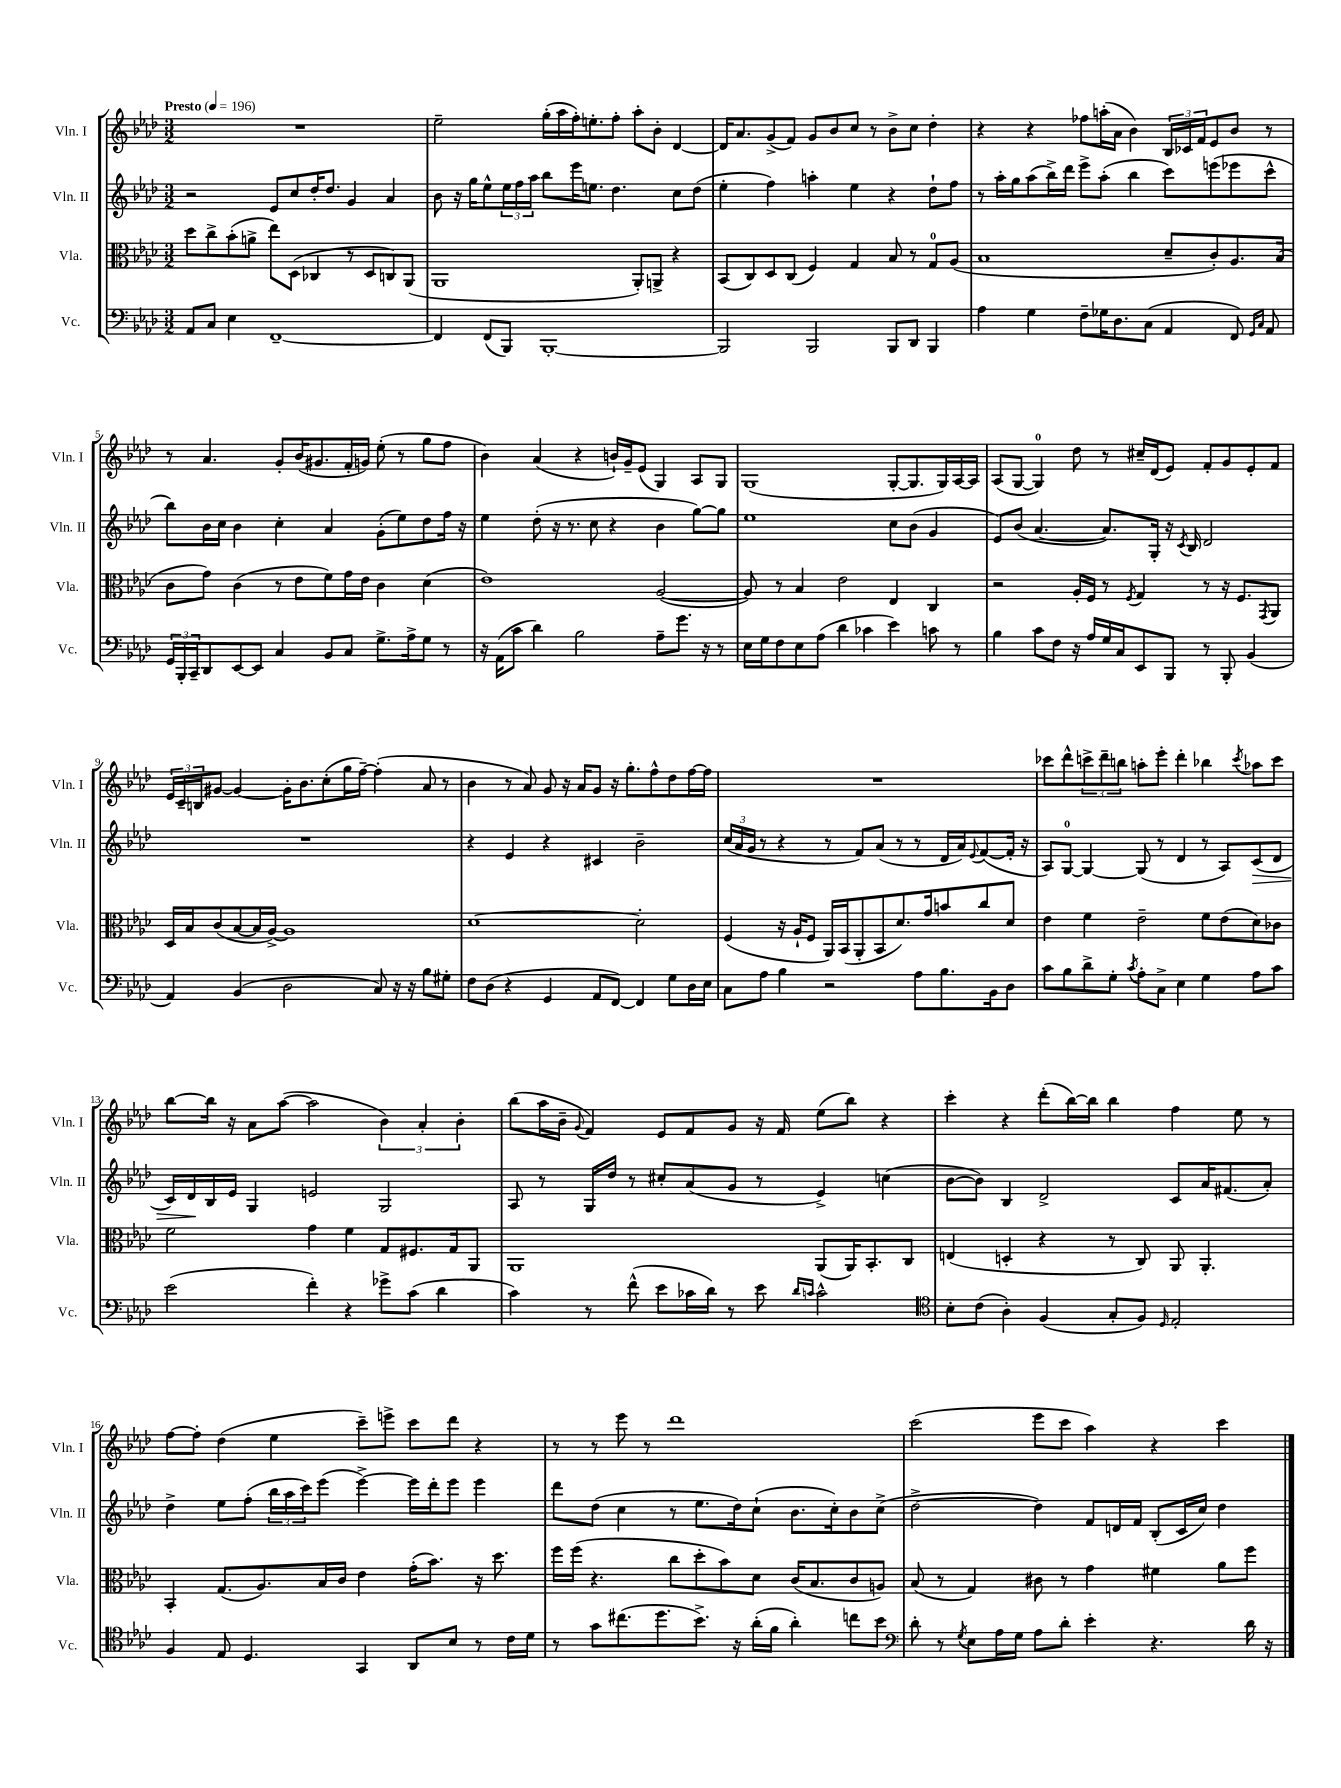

**kern	**kern	**kern	**kern
*staff4	*staff3	*staff2	*staff1
*clefF4	*clefC3	*clefG2	*clefG2
*k[b-e-a-d-]	*k[b-e-a-d-]	*k[b-e-a-d-]	*k[b-e-a-d-]
*M3/2	*M3/2	*M3/2	*M3/2
*MM196	*MM196	*MM196	*MM196
8AA-	8dd-	2r	1.r
8C	8cc^	.	.
4E-	(8b-'	.	.
.	8a^	.	.
[1FF~	8ee-)	8e-	.
.	(8D-	8cc	.
.	4C-	16dd-'	.
.	.	8.dd-	.
.	8r	4g	.
.	8D-	.	.
.	8C)	4a-	.
.	(8AA-	.	.
=	=	=	=
4FF]	1AA-	8b-	2ee-~
.	.	16r	.
.	.	16gg	.
(8FF	.	8ee-^^	.
8BBB-)	.	24ee-	.
.	.	24ff	.
.	.	24aa-	.
[1BBB-'	.	8bb-	(16gg'
.	.	.	16aa-
.	.	16eee-	16ff')
.	.	8.ee	8.ee'
.	.	4.dd-	8ff'
.	8AA-')	.	8aa-'
.	8AA^	.	8b-'
.	4r	8cc	[4d-
.	.	(8dd-	.
=	=	=	=
2BBB-]	(8BB-	4ee-'	16d-]
.	.	.	8.a-
.	8C)	.	.
.	8D-	4ff)	(8g^
.	(8C	.	8f)
2BBB-	4F)	4aa'	8g
.	.	.	8b-
.	4G	4ee-	8cc
.	.	.	8r
8BBB-	8B-	4r	8b-^
8DD-	8r	.	8cc
4BBB-	8G	8dd-`	4dd-'
.	(8A-	8ff	.
=	=	=	=
4A-	1B-	8r	4r
.	.	16aa-'	.
.	.	16gg	.
4G	.	(8aa-	4r
.	.	16bb-^)	.
.	.	16ddd-	.
8F~	.	8eee-^	8ff-
16G-	.	(8aa-'	(16aa'
8.D-	.	.	16a-
.	.	4bb-	4b-)
(8C	.	.	.
4AA-	8d-~	8ccc)	24B-
.	.	.	24c-
.	.	.	24f
.	8c')	(8eee	8e-
8FF)	8.A-	8eee-	8b-
16qqGG	.	.	.
16qqC	.	.	.
8AA-	.	8ccc^^	8r
.	(16B-	.	.
=	=	=	=
24GG	8c	8bb-)	8r
24BBB-'	.	.	.
24CC~	.	.	.
8DD-	8g)	16b-	4.a-
.	.	16cc	.
[8EE-	(4c	4b-	.
8EE-]	.	.	.
4C	8r	4cc'	8g'
.	8e-	.	(16b-
.	.	.	8.g#
8BB-	8f)	4a-	.
8C	16g	.	16f'
.	16e-	.	16g)
8.G^	4c	(8g'	(8ee-'
.	.	8ee-)	8r
16A-^	.	.	.
8G	(4d-	8dd-	8gg
8r	.	16ff	8ff
.	.	16r	.
=	=	=	=
16r	1e-)	4ee-	4b-)
(16AA-	.	.	.
8c	.	.	.
4d-)	.	(8dd-'	(4a-
.	.	16r	.
.	.	8.r	.
2B-	.	.	4r
.	.	8cc	.
.	.	4r	16b`)
.	.	.	16g~
.	.	.	(8e-
8A-~	([2A-	4b-	4G)
8.g	.	.	.
.	.	[8gg)	8A-
16r	.	.	.
8r	.	8gg]	8G
=	=	=	=
16E-	8A-])	1ee-	(1G
16G	.	.	.
8F	8r	.	.
8E-	4B-	.	.
(8A-	.	.	.
4d-	2e-	.	.
4c-	.	.	.
4e-)	4E-	8cc	[8G'
.	.	(8b-	8.G]
8c	4C	4g	.
.	.	.	16G)
8r	.	.	[16A-
.	.	.	16A-]
=	=	=	=
4B-	2r	8e-)	(8A-
.	.	(8b-	[8G
8c	.	[4.a-	4G])
8F	.	.	.
16r	16A-'	.	8dd-
16A-	16F	.	.
16G	8r	8.a-])	8r
16C	.	.	.
.	8qF	.	.
8EE-	4G	.	16cc#~
.	.	16G'	(16d-
8BBB-	.	16r	8e-)
.	.	8qc	.
.	.	16B-	.
8r	8r	2d-	8f'
8BBB-'	16r	.	8g
.	8.F	.	.
(4BB-	.	.	8e-'
.	8qGG	.	.
.	8AA-	.	8f
=	=	=	=
4AA-)	16D-	1.r	24e-
.	.	.	24c~
.	16B-	.	.
.	.	.	24B
.	(8c	.	[8g#
(4BB-	[8B-	.	4g#_
.	16B-]	.	.
.	[16A-^)	.	.
2D-	1A-]	.	16g#']
.	.	.	8.b-
.	.	.	(8cc'
.	.	.	16gg
.	.	.	[16ff~)
8C)	.	.	(4ff']
16r	.	.	.
16r	.	.	.
8B-	.	.	8a-
8G#'	.	.	8r
=	=	=	=
8F	[1d-	4r	4b-
(8D-	.	.	.
4r	.	4e-	8r
.	.	.	8a-)
4GG	.	4r	8g
.	.	.	16r
.	.	.	16a-
8AA-	.	4c#	8g
[8FF)	.	.	16r
.	.	.	8.gg'
4FF]	2d-']	2b-~	.
.	.	.	8ff^^
8G	.	.	8dd-
16D-	.	.	[16ff
16E-	.	.	16ff]
=	=	=	=
8C	(4F	(24cc	1.r
.	.	24a-	.
.	.	24g	.
8A-	.	8r	.
4B-	16r	4r	.
.	16A-`	.	.
.	8F	.	.
2r	16AA-)	8r	.
.	(16BB-	.	.
.	8AA-'	8f)	.
.	8BB-	(8a-	.
.	8.d-)	8r	.
8A-	.	8r	.
.	16g	.	.
8.B-	8b	16d-	.
.	.	16a-)	.
.	.	8qqe-	.
.	8cc	([8f	.
16BB-	.	.	.
8D-	8d-	16f']	.
.	.	16r	.
=	=	=	=
8c	4e-	8A-)	8ccc-
8B-	.	[8G	8ddd-^^
8d-^	4f	4G_	12ccc^
.	.	.	12ddd-~
8G'	.	.	.
.	.	.	12bb
8qc	.	.	.
8A-'	2e-~	(8G]	8aa'
8C^	.	8r	8eee-'
4E-	.	4d-	4ddd-'
4G	8f	8r	4bb-
.	(8e-	8A-)	.
.	.	.	8qccc
8A-	8d-)	(8c	8aa-
8c	8c-	8d-	8ccc
=	=	=	=
(2e-	2f	16c)	[8bb-
.	.	16d-	.
.	.	16B-	16bb-]
.	.	16e-	16r
.	.	4G	8a-
.	.	.	([8aa-
4f')	4g	2e	2aa-]
4r	4f	.	.
8g-^	8G	2G	6b-)
(8c	8.F#	.	.
.	.	.	6a-'
4d-	.	.	.
.	16G	.	.
.	.	.	6b-'
.	8AA-	.	.
=	=	=	=
4c)	1AA-	8A-	(8bb-
.	.	8r	16aa-
.	.	.	16b-~
.	.	.	8qqg
8r	.	16G	4f)
.	.	16dd-	.
(8f^^	.	8r	.
8e-	.	8cc#'	8e-
16c-	.	(8a-	8f
16d-)	.	.	.
8r	.	8g	8g
8e-	.	8r	16r
.	.	.	16f
16qqd-	.	.	.
16qqc	.	.	.
2c^^	(8AA-	4e-^)	(8ee-
.	16AA-)	.	8bb-)
.	8.BB-'	.	.
.	.	(4cc	4r
.	8C	.	.
=	=	=	=
*clefC4	*	*	*
8B-'	(4E	[8b-	4ccc'
(8c	.	8b-])	.
4A-')	4D'	4B-	4r
(4F	4r	2d-^	(8ddd-'
.	.	.	[16bb-)
.	.	.	16bb-]
8G'	8r	.	4bb-
8F)	8C)	.	.
16qqD-	.	.	.
2E-'	8AA-	8c	4ff
.	4.AA-'	16a-	.
.	.	(8.f#	.
.	.	.	8ee-
.	.	8a-')	8r
=	=	=	=
4F	4BB-'	4dd-^	[8ff
.	.	.	8ff']
8E-	(8.G	8ee-	(4dd-
4.D-	.	(8ff'	.
.	8.A-)	.	.
.	.	24bb-	4ee-
.	.	24aa-	.
.	.	24ccc)	.
.	16B-	(8eee-	.
.	16c	.	.
4GG	4e-	[4eee-^)	8ccc~)
.	.	.	8eee^
8AA-	(16g'	16eee-]	8ccc
.	8.b-)	16ddd-'	.
8B-	.	8eee-	8ddd-
8r	16r	4eee-	4r
.	8.dd-	.	.
16c	.	.	.
16d-	.	.	.
=	=	=	=
8r	16ff	8ddd-	8r
.	(16ff	.	.
8g	4.r	(8dd-	8r
(8.cc#	.	4cc	8eee-
.	.	.	8r
8.dd-	.	.	.
.	8cc	8r	1ddd-
8.b-^)	8dd-'	8.ee-	.
.	8b-)	.	.
16r	.	16dd-)	.
(16a-'	8d-	(8cc`	.
16f	.	.	.
4a-')	(16c	8.b-	.
.	8.B-	.	.
.	.	16cc')	.
8cc	8c	8b-	.
8b-	8A)	(8cc^	.
=	=	=	=
*clefF4	*	*	*
8d-'	(8B-	[2dd-^	(2ccc
8r	8r	.	.
8qG	.	.	.
8E-	4G)	.	.
16A-	.	.	.
16G	.	.	.
8A-	8c#	4dd-])	8eee-
8d-'	8r	.	8ccc
4e-'	4g	8f	4aa-)
.	.	16d	.
.	.	16f	.
4.r	4f#	(8B-'	4r
.	.	16c	.
.	.	16cc)	.
.	8a-	4dd-	4ccc
16d-	8ff	.	.
16r	.	.	.
==	==	==	==
*-	*-	*-	*-
